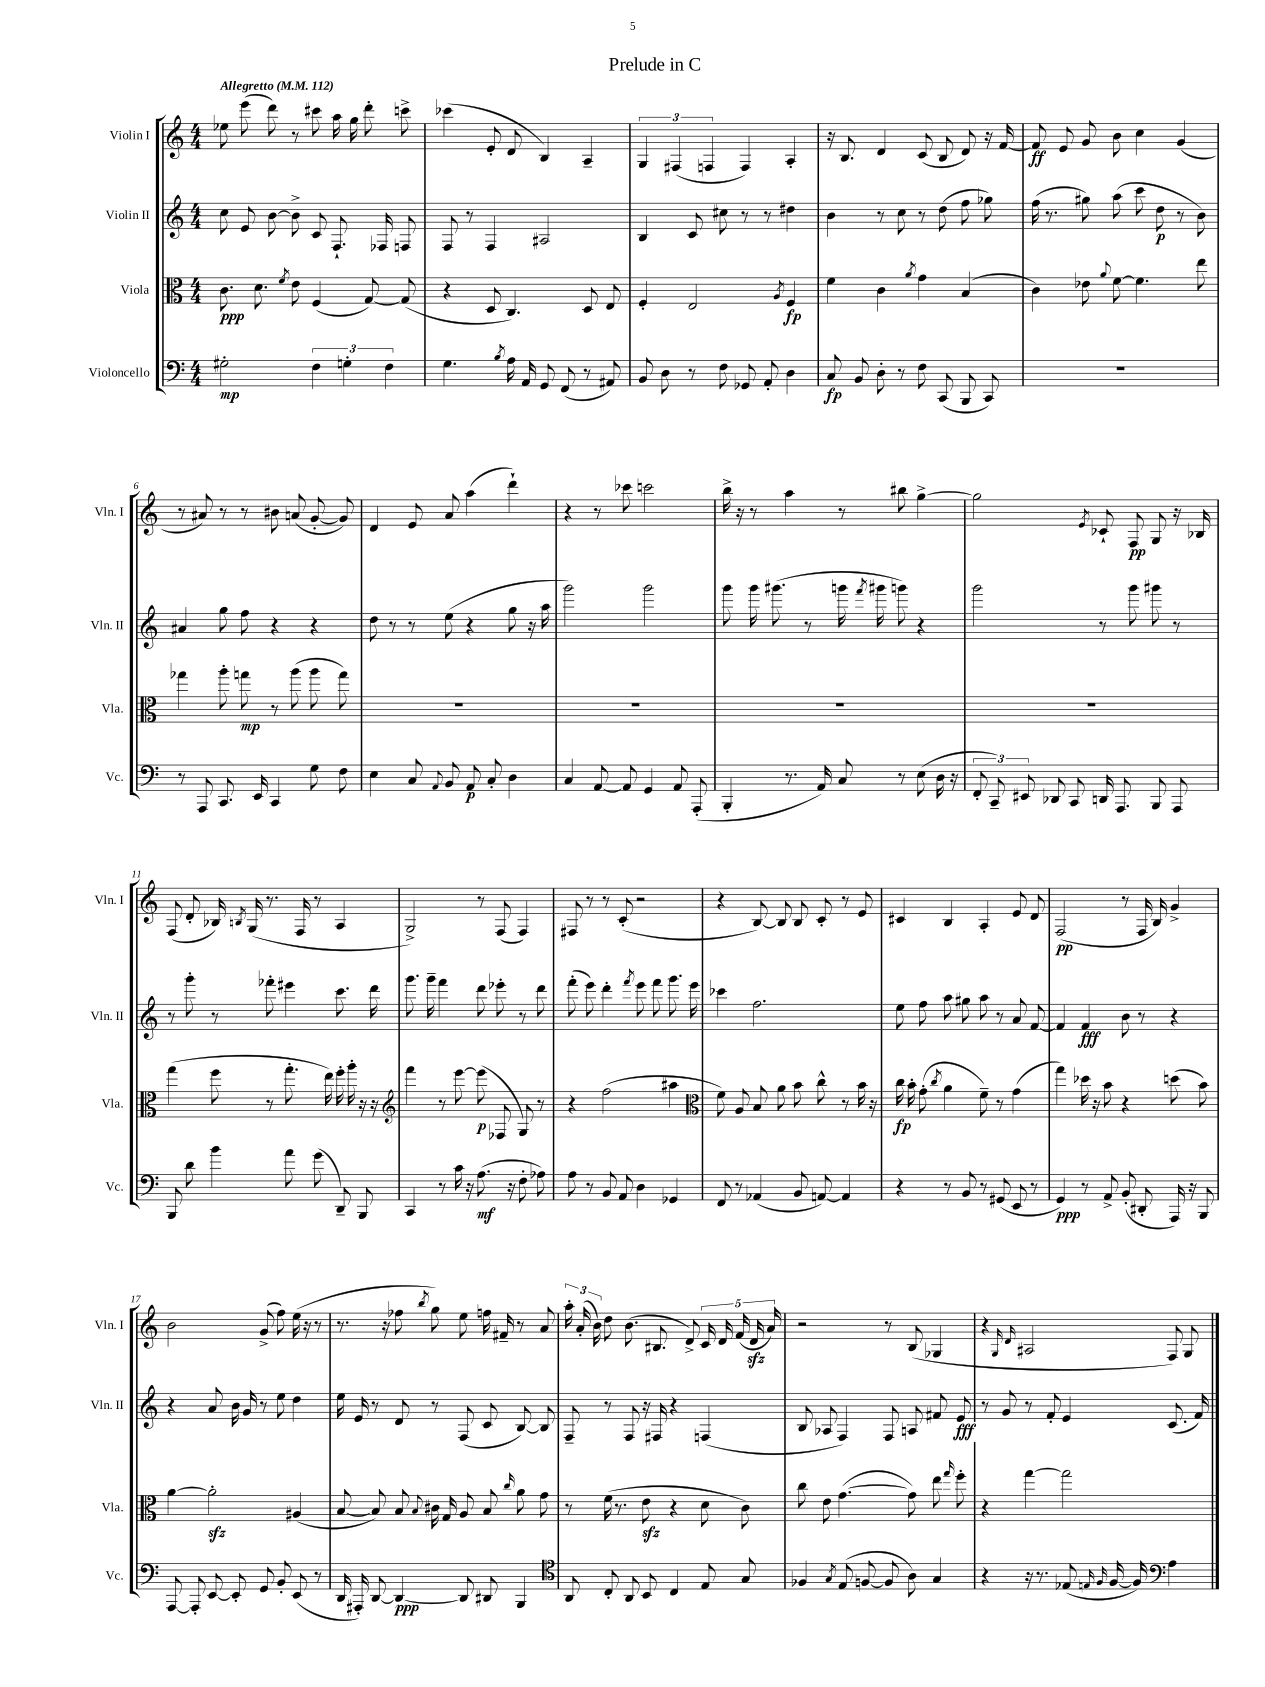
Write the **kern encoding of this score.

**kern	**kern	**kern	**kern
*staff4	*staff3	*staff2	*staff1
*clefF4	*clefC3	*clefG2	*clefG2
*k[]	*k[]	*k[]	*k[]
*M4/4	*M4/4	*M4/4	*M4/4
*MM112	*MM112	*MM112	*MM112
2G#'\	8.c\	8cc\	8ee-\
.	.	8e/	(8eee\
.	8.d\	.	.
.	.	[8b\	8ddd\)
.	8qf/	.	.
.	8e\	8b^\]	8r
6F\	(4F/	8c/	8ccc#\
.	.	8.F`/	16aa\
6G'\	.	.	.
.	.	.	16gg\
.	[8G/)	.	8ddd'\
.	.	16F-/	.
6F\	.	.	.
.	(8G/]	8F/	8ccc^\
=	=	=	=
4.G\	4r	8F/	(4ccc-\
.	.	8r	.
.	8D/	4F/	8e'/
8qB/	.	.	.
16A\	4.C/)	.	8d/
16AA/	.	.	.
8GG/	.	2A#/	4B/)
(8FF/	.	.	.
8r	8D/	.	4A~/
8AA#/)	8E/	.	.
=	=	=	=
8BB/	4F'/	4B/	6G/
8D\	.	.	.
.	.	.	(6F#/
8r	2E/	8c/	.
.	.	.	6F/
8F\	.	8cc#\	.
8GG-/	.	8r	4F/)
8AA'/	.	8r	.
.	8qA/	.	.
4D\	4F/	4dd#\	4A'/
=	=	=	=
8C/	4f\	4b\	16r
.	.	.	8.B/
8BB/	.	.	.
8D'\	4c\	8r	4d/
8r	.	8cc\	.
.	8qa/	.	.
8F\	4g\	8r	(8c/
(8CC/	.	(8dd\	8B/
8BBB/	(4B/	8ff\	8d/)
8CC/)	.	8gg-\)	16r
.	.	.	[16f/
=	=	=	=
1r	4c\)	(16ff\	8f/]
.	.	8.r	.
.	.	.	8e/
.	8e-\	8gg#\)	8g/
.	8qqa/	.	.
.	[8f\	(8aa\	8b\
.	4.f\]	8ccc\	4cc\
.	.	8dd\	.
.	.	8r	(4g/
.	8ee\	8b\)	.
=	=	=	=
8r	4gg-\	4a#/	8r
8AAA/	.	.	8a#/)
8.CC/	8aa'\	8gg\	8r
.	8gg\	8ff\	8r
16EE/	.	.	.
4CC/	8r	4r	8b#\
.	(8aa\	.	(8a/
8G\	8aa\	4r	[8g'/
8F\	8gg\)	.	8g/])
=	=	=	=
4E\	1r	8dd\	4d/
.	.	8r	.
8C/	.	8r	8e/
8qqAA/	.	.	.
8BB/	.	(8ee\	8a/
8AA/	.	4r	(4aa\
8C'/	.	.	.
4D\	.	8gg\	4ddd`\)
.	.	16r	.
.	.	16aa\	.
=	=	=	=
4C/	1r	2ggg\)	4r
[8AA/	.	.	8r
8AA/]	.	.	8ccc-\
4GG/	.	2ggg\	2ccc\
8AA/	.	.	.
(8AAA'/	.	.	.
=	=	=	=
4BBB'/	1r	8ggg\	16bb^\
.	.	.	16r
.	.	16ggg\	8r
.	.	(8.ggg#\	.
8.r	.	.	4aa\
.	.	8r	.
16AA/)	.	.	.
8C/	.	16ggg\	8r
.	.	8qfff/	.
.	.	16ggg#\	.
8r	.	8ggg\)	8bb#\
(8E\	.	4r	[4gg^\
16D\	.	.	.
16r	.	.	.
=	=	=	=
12FF'/	1r	2ggg\	2gg\]
12CC~/)	.	.	.
12EE#/	.	.	.
8DD-/	.	.	.
8CC/	.	.	.
.	.	.	8qe/
16DD/	.	8r	8c-`/
8.AAA/	.	.	.
.	.	8ggg\	8F/
8BBB/	.	8ggg#\	8G/
8AAA/	.	8r	16r
.	.	.	16B-/
=	=	=	=
8BBB/	(4gg\	8r	(8F/
8d\	.	8ggg'\	8d'/
4b\	8ff\	8r	16B-/)
.	.	.	8qB/
.	.	.	(16G/
.	8r	8fff-'\	8.r
8a\	8.gg'\	4eee#\	.
.	.	.	16F/
(8g\	.	.	8r
.	16ee\)	.	.
8DD~/)	16ff'\	8.ccc\	4A/
.	16aa'\	.	.
8BBB/	16r	.	.
.	16r	16ddd\	.
=	=	=	=
*	*clefG2	*	*
4CC/	4fff\	8.ggg\	2G^/)
.	.	16ggg~\	.
8r	8r	4fff\	.
16c\	[8eee\	.	.
16r	.	.	.
(8.A\	(8eee\]	8ddd\	8r
.	8F-/	8eee-'\	(8F/
16r	.	.	.
8F'\	8G/)	8r	4F/)
8A-\)	8r	8ddd\	.
=	=	=	=
8A\	4r	(8fff'\	8F#/
8r	.	8eee\)	8r
8BB/	(2ff\	4ddd'\	8r
8AA/	.	.	(8c'/
.	.	8qfff/	.
4D\	.	8eee\	2r
.	.	8fff\	.
4GG-/	4aa#\	8.ggg\	.
.	.	16eee\	.
=	=	=	=
*	*clefC3	*	*
8FF/	8f\)	4ccc-\	4r
8r	8A/	.	.
(4AA-/	8B/	2.ff\	[8B/)
.	8a\	.	8B/]
8BB/	8b\	.	8B/
[8AA/)	8cc^^\	.	8c'/
4AA/]	8r	.	8r
.	16b\	.	8e/
.	16r	.	.
=	=	=	=
4r	16cc\	8ee\	4c#/
.	16b'\	.	.
.	(8g'\	8ff\	.
.	8qcc/	.	.
8r	4a\	8aa\	4B/
8BB/	.	8gg#\	.
8r	8f~\)	8aa\	4A'/
(8GG#/	8r	8r	.
8EE/	(4g\	8a/	8e/
8r	.	[8f/	8d/
=	=	=	=
4GG/)	4gg\)	4f/]	(2F/
8r	16dd-\	4f/	.
.	16r	.	.
8AA^/	8b\	.	.
(8BB'/	4r	8b\	8r
8DD#'/	.	8r	16F/
.	.	.	16B/)
16AAA/)	(8dd\	4r	4g^/
16r	.	.	.
8BBB/	8b\)	.	.
=	=	=	=
[8AAA/	[4a\	4r	2b\
8AAA'/]	.	.	.
[8EE/	2a'\]	8a/	.
8EE'/]	.	16b\	.
.	.	16g/	.
8GG/	.	8r	(8g^/
8BB'/	.	8ee\	8ff\)
(8EE/	(4A#/	4dd\	(16ee\
.	.	.	16r
8r	.	.	8r
=	=	=	=
16DD/	[8B/	16ee\	8.r
16AAA#'/)	.	16e/	.
[8DD/	8B/])	8r	.
.	.	.	16r
4DD/_	8B/	8d/	8ff-\
.	8qqB/	.	8qbb/
.	16c#\	8r	8gg\)
.	16G/	.	.
8DD/]	8A/	(8F/	8ee\
8DD#/	8B/	8c/	16ff\
.	.	.	16f#~/
.	16qqcc/	.	.
4BBB/	8a\	[8B/)	8r
.	8g\	8B/]	8a/
=	=	=	=
*clefC4	*	*	*
8AA/	8r	8F~/	24aa'\
.	.	.	(24a'/
.	.	.	24b\)
8C'/	(16f\	8r	8dd\
.	8.r	.	.
8AA/	.	8F/	(8.b\
8BB/	8e\	16r	.
.	.	16F#/	8.B#/
4C/	4r	4r	.
.	.	.	8d^/)
8E/	8d\	(4F/	20c/
.	.	.	20d/
.	.	.	(20f/
8G/	8c\)	.	.
.	.	.	20d/
.	.	.	20a/)
=	=	=	=
4F-/	8cc\	8B/	2r
.	8e\	8A-/	.
8qG/	.	.	.
(8E/	([4.g\	4F/)	.
[8F/	.	.	.
8F/]	.	8F/	8r
8A\)	8g\])	8A/	(8B/
4G/	8ee\	8f#/	4G-/
.	16qqgg/	.	.
.	8ff'\	8e/	.
=	=	=	=
4r	4r	8r	4r
.	.	8g/	.
.	.	.	16qqG/
.	.	.	16qqd/
16r	[4gg\	8r	2A#/
8.r	.	.	.
.	.	8f'/	.
(8E-/	2gg\]	4e/	.
16qqE/	.	.	.
16qqF/	.	.	.
[16F/	.	.	.
16F/])	.	.	.
*clefF4	*	*	*
4A\	.	(8.c/	8F/)
.	.	.	8G/
.	.	16f/)	.
==	==	==	==
*-	*-	*-	*-
